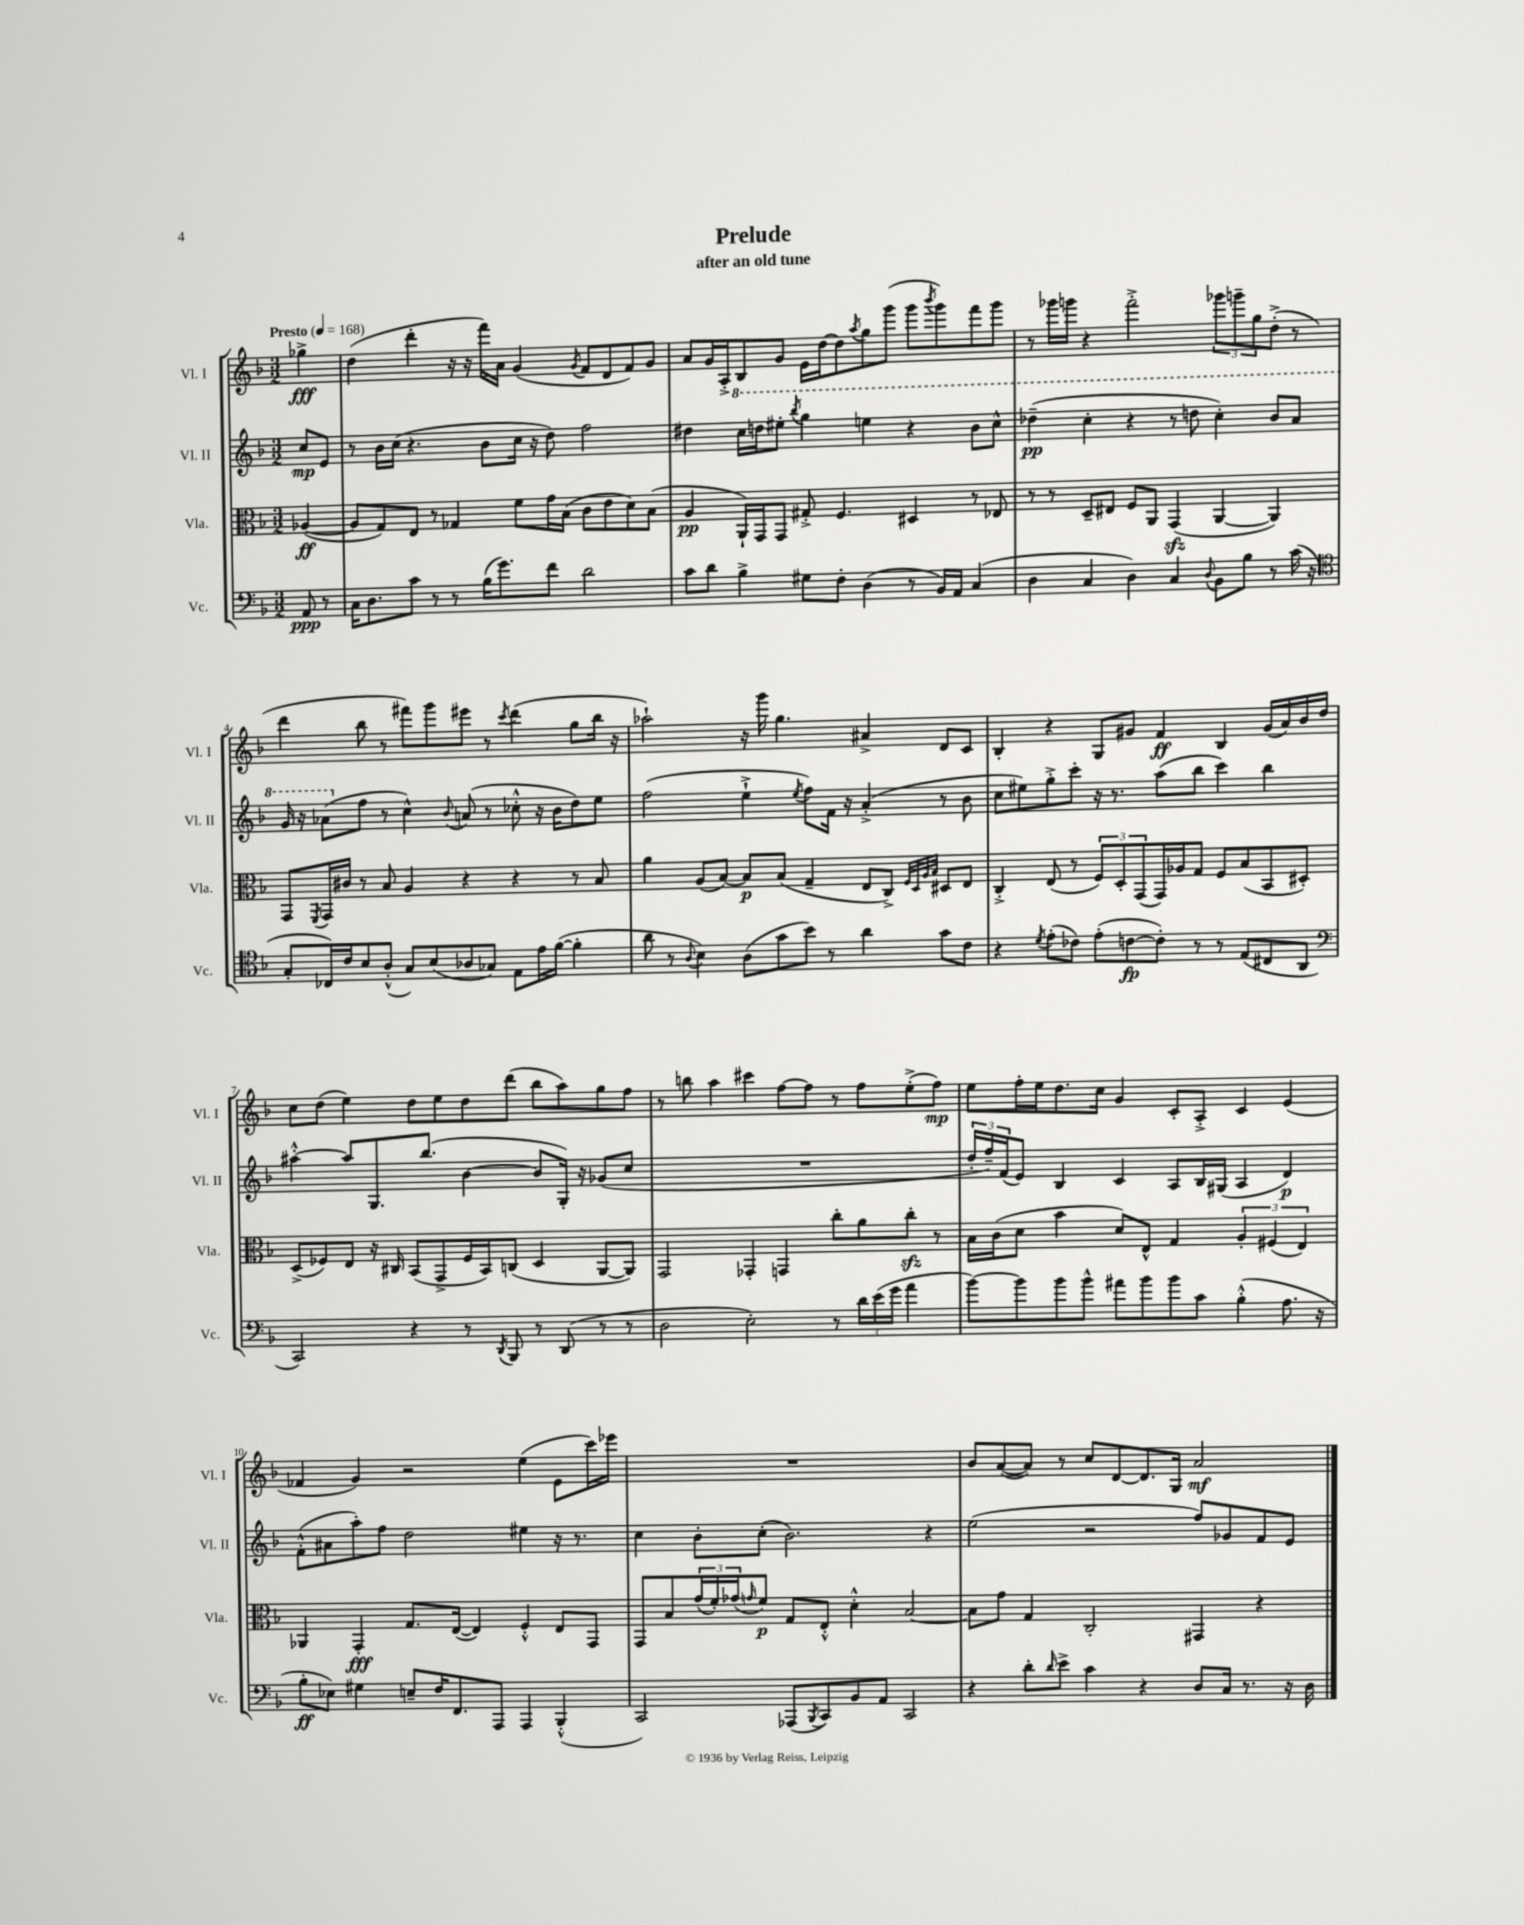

**kern	**kern	**kern	**kern
*staff4	*staff3	*staff2	*staff1
*clefF4	*clefC3	*clefG2	*clefG2
*k[b-]	*k[b-]	*k[b-]	*k[b-]
*M3/2	*M3/2	*M3/2	*M3/2
*MM168	*MM168	*MM168	*MM168
8AA	([4A-	8cc	4gg-^
8r	.	8e	.
=	=	=	=
16C	8A-]	8r	(4dd
8.D	.	.	.
.	8G)	16b-	.
.	.	(16cc	.
8c	8E	4.r	4ddd'
8r	8r	.	.
8r	4G-	.	16r
.	.	.	16r
(16B-	.	8b-	16fff)
8.g)	.	.	16a
.	8f	16cc	(4g
.	.	16r	.
8f	16g	8dd)	.
.	(16B-	.	.
.	.	.	8qg
2d	8c	2ff	8f
.	8e	.	8d
.	8d)	.	8f)
.	(8B-	.	8g
=	=	=	=
8c	4A	4dd#	8a
8d	.	.	16g
.	.	.	16A'^
4B-^	16AA`)	16ccc	8B-
.	16GG	16ddd	.
.	8GG	8eee#'	8g
.	.	8qbbb-	.
8G#	8G#'^	4ggg	16e
.	.	.	[16dd
8F'	4.F	.	8dd]
.	.	.	8qaa
(4D	.	4eee	8gg
.	.	.	(8ggg
8r	4D#	4r	8ggg
.	.	.	8qbbb-
16BB-)	.	.	8ggg)
16AA	.	.	.
(4C	8r	8bb-	8fff
.	8E-	8ccc^^	8ggg
=	=	=	=
4D	8r	(4ddd-~	8r
.	8r	.	16ggg-
.	.	.	16ggg
4C	8D~	4ccc'	4r
.	8E#	.	.
4D)	8F	4r	2fff'^
.	8AA	.	.
4C	(4GG	8r	.
.	.	8ddd	.
8qqD	.	.	.
8BB-	[4AA	4ccc')	12ggg-
.	.	.	12ggg~
8B-	.	.	.
.	.	.	12gg
8r	4AA])	8bb-	(8dd'^
(16c	.	8aa	8r
16r	.	.	.
=	=	=	=
*clefC4	*	*	*
8G'	8GG	16gg	4ddd
.	.	16r	.
.	8qFF	.	.
16C-)	16GG	(8aa-	.
16c	16c#	.	.
8B-	8r	8ff	8bb-
(8A'^^	8B-	8r	8r
8G)	4A	4cc^^)	8fff#)
(8B-	.	.	8ggg
.	.	8qqb-	.
8A-	4r	(8a	8eee#
8G-)	.	8r	8r
.	.	.	8qccc
8E	4r	8cc-'^^	(4ddd
16e	.	16r	.
([16f	.	16b-	.
4f']	8r	8dd)	8gg
.	8B-	8ee	16bb-
.	.	.	16r
=	=	=	=
8a	4a	(2ff	2aa-`)
8r	.	.	.
8qqA	.	.	.
4B-)	(8A	.	.
.	[8B-)	.	.
(8A	8B-]	4ee`^	16r
.	.	.	16ggg
8g	(8B-	.	4.gg
.	.	8qee	.
8b-)	4G~	8ff)	.
8r	.	16f	.
.	.	16r	.
4a	8E	(4a'^	4a#^
.	8C^)	.	.
.	32qqF	.	.
.	32qqD	.	.
.	32qqA	.	.
.	32qqB-	.	.
8g	8D#	8r	8d
8c	8E	8b-	8c
=	=	=	=
4r	4C'^	8cc	4B-'
.	.	8ee#)	.
8qd	.	.	.
(8e'	(8E	8gg'^	4r
8c-)	8r	8ccc'	.
(8e'	12F)	16r	8G
.	.	8.r	.
.	12D'	.	.
[8c	.	.	8g#
.	(12GG	.	.
8c'])	16GG)	(8aa	4f
.	16A-	.	.
8r	8G	8bb-	.
8r	8F	4ccc)	4B-
(8E	(8B-	.	.
8C#	8BB-	4bb-	(16g#
.	.	.	16a)
8AA	8D#')	.	16b-
.	.	.	16dd
=	=	=	=
*clefF4	*	*	*
2CC)	(8D^	[4aa#'^^	8cc
.	8F-)	.	(8dd
.	8E	8aa#]	4ee)
.	16r	8.G	.
.	16C#	.	.
4r	(8BB-	.	8dd
.	.	(8.bb-	.
.	8GG^	.	8ee
8r	16F-	[4b-	8dd
.	16BB-)	.	.
8qDD	.	.	.
8BBB-	(8C	.	(8ddd
8r	4D	8b-]	8bb-
(8DD	.	16G')	8aa)
.	.	16r	.
8r	[8AA	(8g-	8gg
8r	8AA])	8cc	8ff
=	=	=	=
2D	2GG	1.r	8r
.	.	.	8bb
.	.	.	4aa
2E')	4GG-'	.	4ccc#
.	4GG	.	[8ff
.	.	.	8ff]
8r	8cc'	.	8r
24d	8a	.	8ff
(24e	.	.	.
24g	.	.	.
4a	8cc'	.	(8ee'^
.	8r	.	8ff)
=	=	=	=
[8b-)	16B-	24dd'	8ee
.	.	24ff~)	.
.	(16c	.	.
.	.	(24f	.
8b-]	8d	8e)	16ff'
.	.	.	16ee
8b-	4b-	4B-	8.dd
8b-^^	.	.	.
.	.	.	16cc
8a#	8d)	4c	4g
8b-	8E^^	.	.
8b-	4G	8A	8c'
8c	.	16B-	8A'^
.	.	(16G#	.
(4B-'^^	6A'	4A	4c
.	(6F#	.	.
8.A	.	4d)	(4e
.	6E)	.	.
16r	.	.	.
=	=	=	=
8B-'	4AA-	(8f'^^	4f-
8E-)	.	8a#	.
4G#	4GG'	8aa')	4g)
.	.	8ff	.
8E~	8.G	2dd	2r
16F	.	.	.
8.FF	([16E	.	.
.	4E])	.	.
8AAA	.	.	.
4AAA	4F'^^	4ee#	(4ee
(4BBB-'^^	8E	16r	8e
.	.	8.r	.
.	8GG	.	16ccc)
.	.	.	16eee-
=	=	=	=
2CC)	8GG	4cc	1.r
.	8B-	.	.
.	(24g	8b-'	.
.	24f')	.	.
.	(24g-	.	.
.	16qqg	.	.
.	8f)	(8cc'	.
(8AAA-	8G	2.b-)	.
8qBBB-	.	.	.
8CC)	8E'^^	.	.
8BB-	4d'^^	.	.
8AA	.	.	.
2CC	[2B-	.	.
.	.	4r	.
=	=	=	=
4r	8B-]	(2ee	8b-
.	8g	.	([8a
8d'	4G	.	8a])
16qqd	.	.	.
8e^	.	.	8r
4c	2C'	2r	8cc
.	.	.	[8d
4r	.	.	8.d]
.	.	.	16G
8D	4GG#	8ff)	2a
16C	.	8g-	.
8.r	.	.	.
.	4r	8f	.
16r	.	8e	.
16D	.	.	.
==	==	==	==
*-	*-	*-	*-
